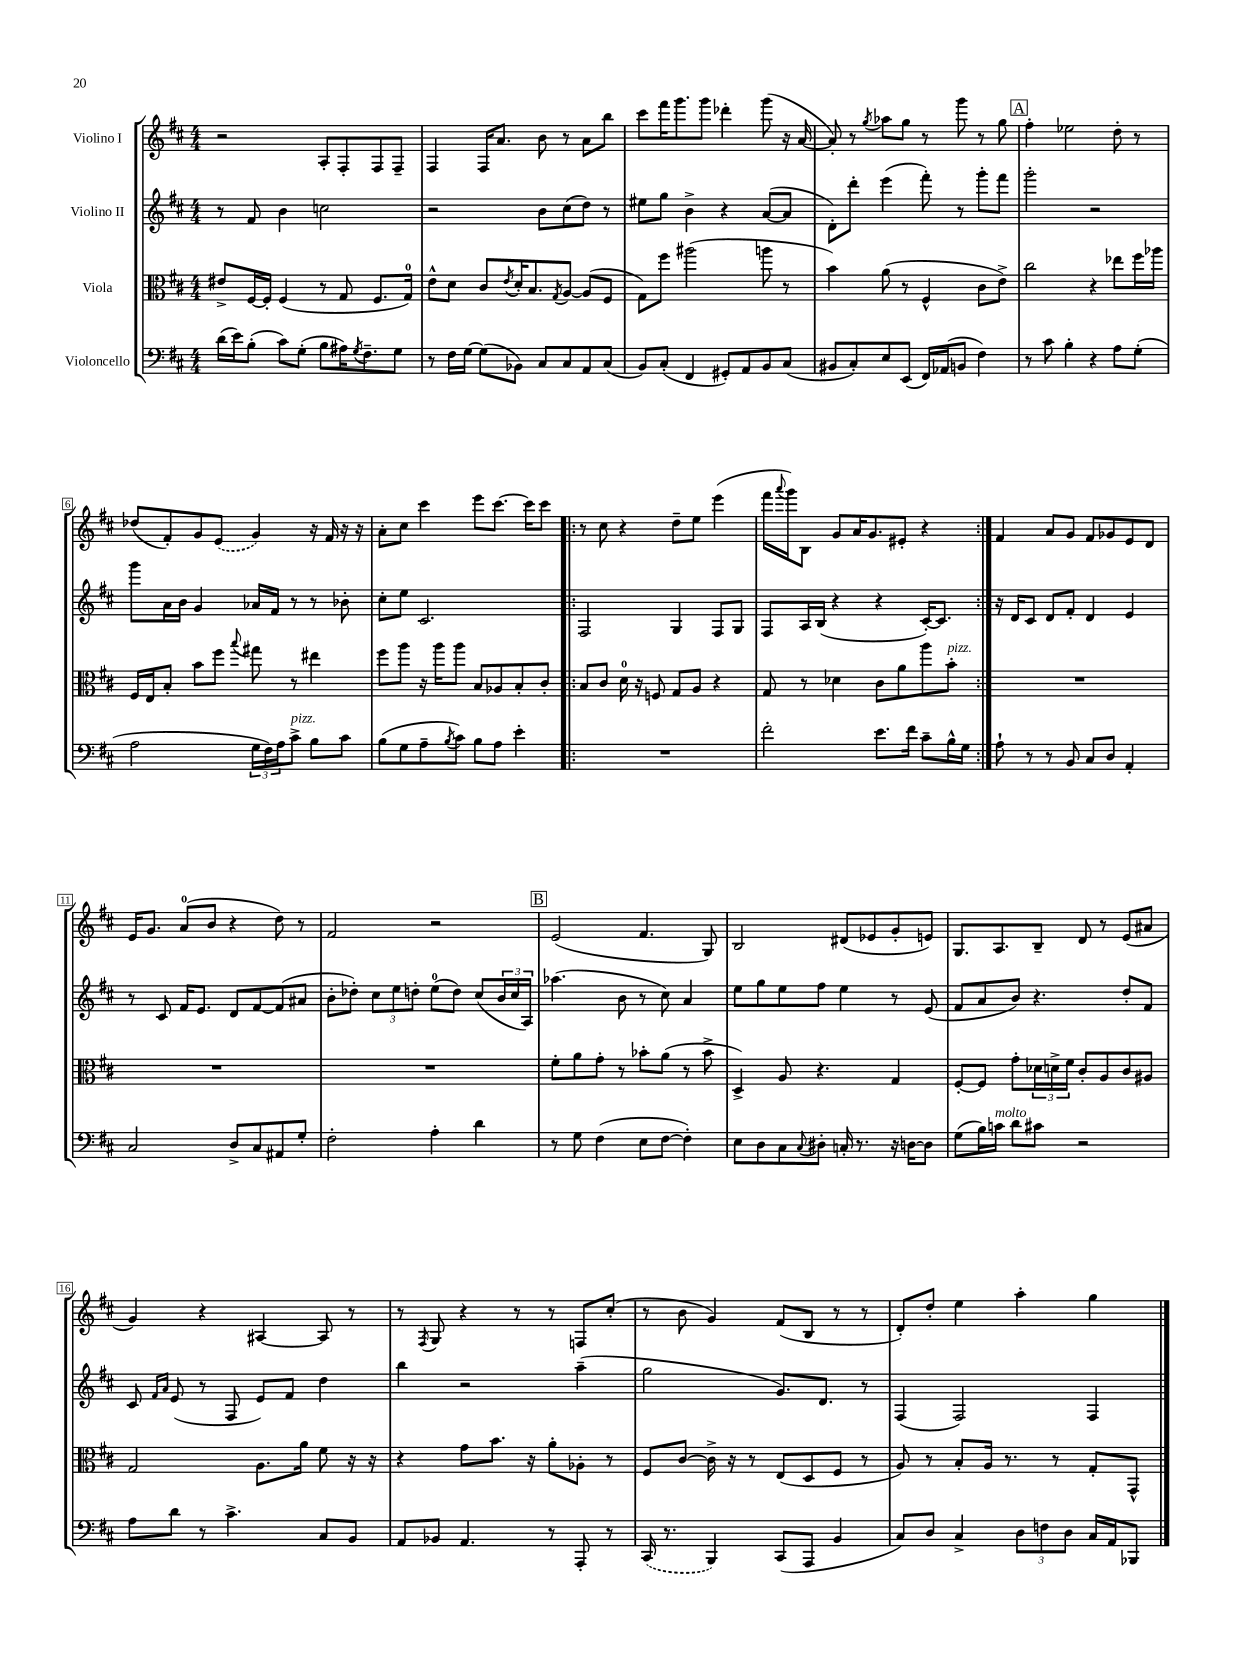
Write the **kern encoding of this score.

**kern	**kern	**kern	**kern
*staff4	*staff3	*staff2	*staff1
*clefF4	*clefC3	*clefG2	*clefG2
*k[f#c#]	*k[f#c#]	*k[f#c#]	*k[f#c#]
*M4/4	*M4/4	*M4/4	*M4/4
(16d	8e#^	8r	2r
16e)	.	.	.
(8B'	[16F#	8f#	.
.	16F#']	.	.
8c#)	(4F#	4b	.
(8G'	.	.	.
8B	8r	2cc	8A'
16A#)	8G	.	8F#'
8qG	.	.	.
8.F#~	.	.	.
.	8.F#	.	8F#
8G	.	.	8F#~
.	16G)	.	.
=	=	=	=
8r	8e^^	2r	4F#
16F#	8d	.	.
[16G	.	.	.
(8G]	8c#	.	16F#
.	.	.	8.a
.	8qe	.	.
8BB-)	16d'	.	.
.	8.B	.	.
8C#	.	8b	8b
.	8qG	.	.
8C#	[8A	(8cc#	8r
8AA	(8A]	8dd)	8a
(8C#	8F#	8r	8bb
=	=	=	=
8BB)	8G)	8ee#	8ccc#
(8C#'	8ff#	8gg	16fff#
.	.	.	8.ggg
4FF#	(2aa#	4b^	.
.	.	.	8ggg
8GG#')	.	4r	4ddd-'
8AA	.	.	.
8BB	8aa	([8a	(8ggg
(8C#	8r	8a]	16r
.	.	.	[16a
=	=	=	=
8BB#	4b)	8d')	8a'])
8C#')	.	8ddd'	8r
.	.	.	8qgg
8E	(8a	(4eee	8aa-
(8EE	8r	.	8gg
16FF#)	4F#^^	8fff#')	8r
(16AA-	.	.	.
8BB	.	8r	8ggg
4F#)	8c#	8ggg'	8r
.	8e^)	8fff#	8gg
=	=	=	=
8r	2cc#	2ggg'	4ff#'
8c#	.	.	.
4B'	.	.	2ee-
4r	4r	2r	.
8A	8ee-	.	8dd'
(8G'	16ff#	.	8r
.	16aa-	.	.
=	=	=	=
2A	16F#	8ggg	(8dd-
.	16E	.	.
.	8B'	16a	8f#')
.	.	16b	.
.	8b	4g	8g
.	8ff#	.	(8e
.	8qqbb	.	.
24G	8gg#	16a-	4g)
24F#)	.	.	.
.	.	16f#	.
24A	.	.	.
8c#^	8r	8r	.
8B	4ee#	8r	16r
.	.	.	16f#
8c#	.	8b-'	16r
.	.	.	16r
=	=	=	=
(8B	8ff#	8cc#'	8a'
8G	8aa	8ee	8cc#
8A~	16r	2.c#	4ccc#
.	16aa	.	.
8qB	.	.	.
8c#)	8aa	.	.
8B	8B	.	8eee
8A	8A-	.	[8.ccc#
4e'	8B'	.	.
.	.	.	16ccc#]
.	8c#'	.	8ccc#
=!|:	=!|:	=!|:	=!|:
1r	8B	2F#	8r
.	8c#	.	8cc#
.	16d	.	4r
.	16r	.	.
.	8F	.	.
.	8G	4G	8dd~
.	8A	.	8ee
.	4r	8F#	(4eee
.	.	8G	.
=	=	=	=
2f#'	8G	8F#	16fff#
.	.	.	8qqaaa
.	.	.	16ggg)
.	8r	16A	8B
.	.	(16B	.
.	4d-	4r	8g
.	.	.	16a
.	.	.	8.g
8.e	8c#	4r	.
.	8a	.	8e#'
16f#	.	.	.
8c#~	8aa	[16c#')	4r
.	.	8.c#]	.
16B^^	8b'	.	.
16G	.	.	.
=:|!	=:|!	=:|!	=:|!
8A`	1r	16r	4f#
.	.	16d	.
8r	.	8c#	.
8r	.	8d	8a
8BB	.	8f#'	8g
8C#	.	4d	8f#
8D	.	.	8g-
4AA'	.	4e	8e
.	.	.	8d
=	=	=	=
2C#	1r	8r	16e
.	.	.	8.g
.	.	8c#	.
.	.	16f#	(8a
.	.	8.e	.
.	.	.	8b
8D^	.	8d	4r
8C#	.	[8f#	.
8AA#	.	(8f#]	8dd)
8G'	.	8a#	8r
=	=	=	=
2F#'	1r	8b'	2f#
.	.	8dd-')	.
.	.	12cc#	.
.	.	12ee	.
.	.	12dd'	.
4A'	.	(8ee	2r
.	.	8dd)	.
4d	.	(8cc#	.
.	.	24b	.
.	.	24cc#	.
.	.	24A)	.
=	=	=	=
8r	8f#'	(4.aa-	(2e
8G	8a	.	.
(4F#	8g'	.	.
.	8r	8b	.
8E	8b-'	8r	4.f#
[8F#	(8a	8cc#)	.
4F#'])	8r	4a	.
.	8b-^	.	8G)
=	=	=	=
8E	4D^)	8ee	2B
8D	.	8gg	.
8C#	8A	8ee	.
8qqC#	.	.	.
8D#'	4.r	8ff#	.
16C'	.	4ee	(8d#
8.r	.	.	.
.	.	.	8e-
16r	4G	8r	8g'
[16D	.	.	.
8D]	.	(8e	8e)
=	=	=	=
(8G	[8F#'	8f#	8.G
16B)	8F#]	8a	.
16c	.	.	8.A
8d	8g'	8b)	.
8c#	24d-	4.r	8B~
.	24d^	.	.
.	24f#	.	.
2r	8c#'	.	8d
.	8A	.	8r
.	8c#	8dd'	(8e
.	8A#	8f#	8a#
=	=	=	=
8A	2G	8c#	4g)
.	.	16qqf#	.
.	.	16qqa	.
8d	.	(8e	.
8r	.	8r	4r
4.c#^	.	8F#	.
.	8.A	8e)	[4A#
.	.	8f#	.
.	16a	.	.
8C#	8f#	4dd	8A#]
8BB	16r	.	8r
.	16r	.	.
=	=	=	=
8AA	4r	4bb	8r
.	.	.	8qF#
8BB-	.	.	8G
4.AA	8g	2r	4r
.	8.b	.	.
.	.	.	8r
.	16r	.	.
8r	8a'	.	8r
8AAA'	8A-'	(4aa~	8F
8r	8r	.	(8cc#'
=	=	=	=
(16CC#	8F#	2gg	8r
8.r	.	.	.
.	[8c#	.	8b
4BBB)	16c#^]	.	4g)
.	16r	.	.
.	8r	.	.
(8CC#	(8E	8.g)	(8f#
8AAA	8D	.	8B
.	.	8.d	.
4BB	8F#	.	8r
.	8r	8r	8r
=	=	=	=
8C#)	8A)	(4F#	8d')
8D	8r	.	8dd'
4C#^	8B'	2F#)	4ee
.	16A	.	.
.	8.r	.	.
12D	.	.	4aa'
12F	.	.	.
.	8r	.	.
12D	.	.	.
16C#	8G'	4F#	4gg
16AA	.	.	.
8BBB-	8GG^^	.	.
==	==	==	==
*-	*-	*-	*-
